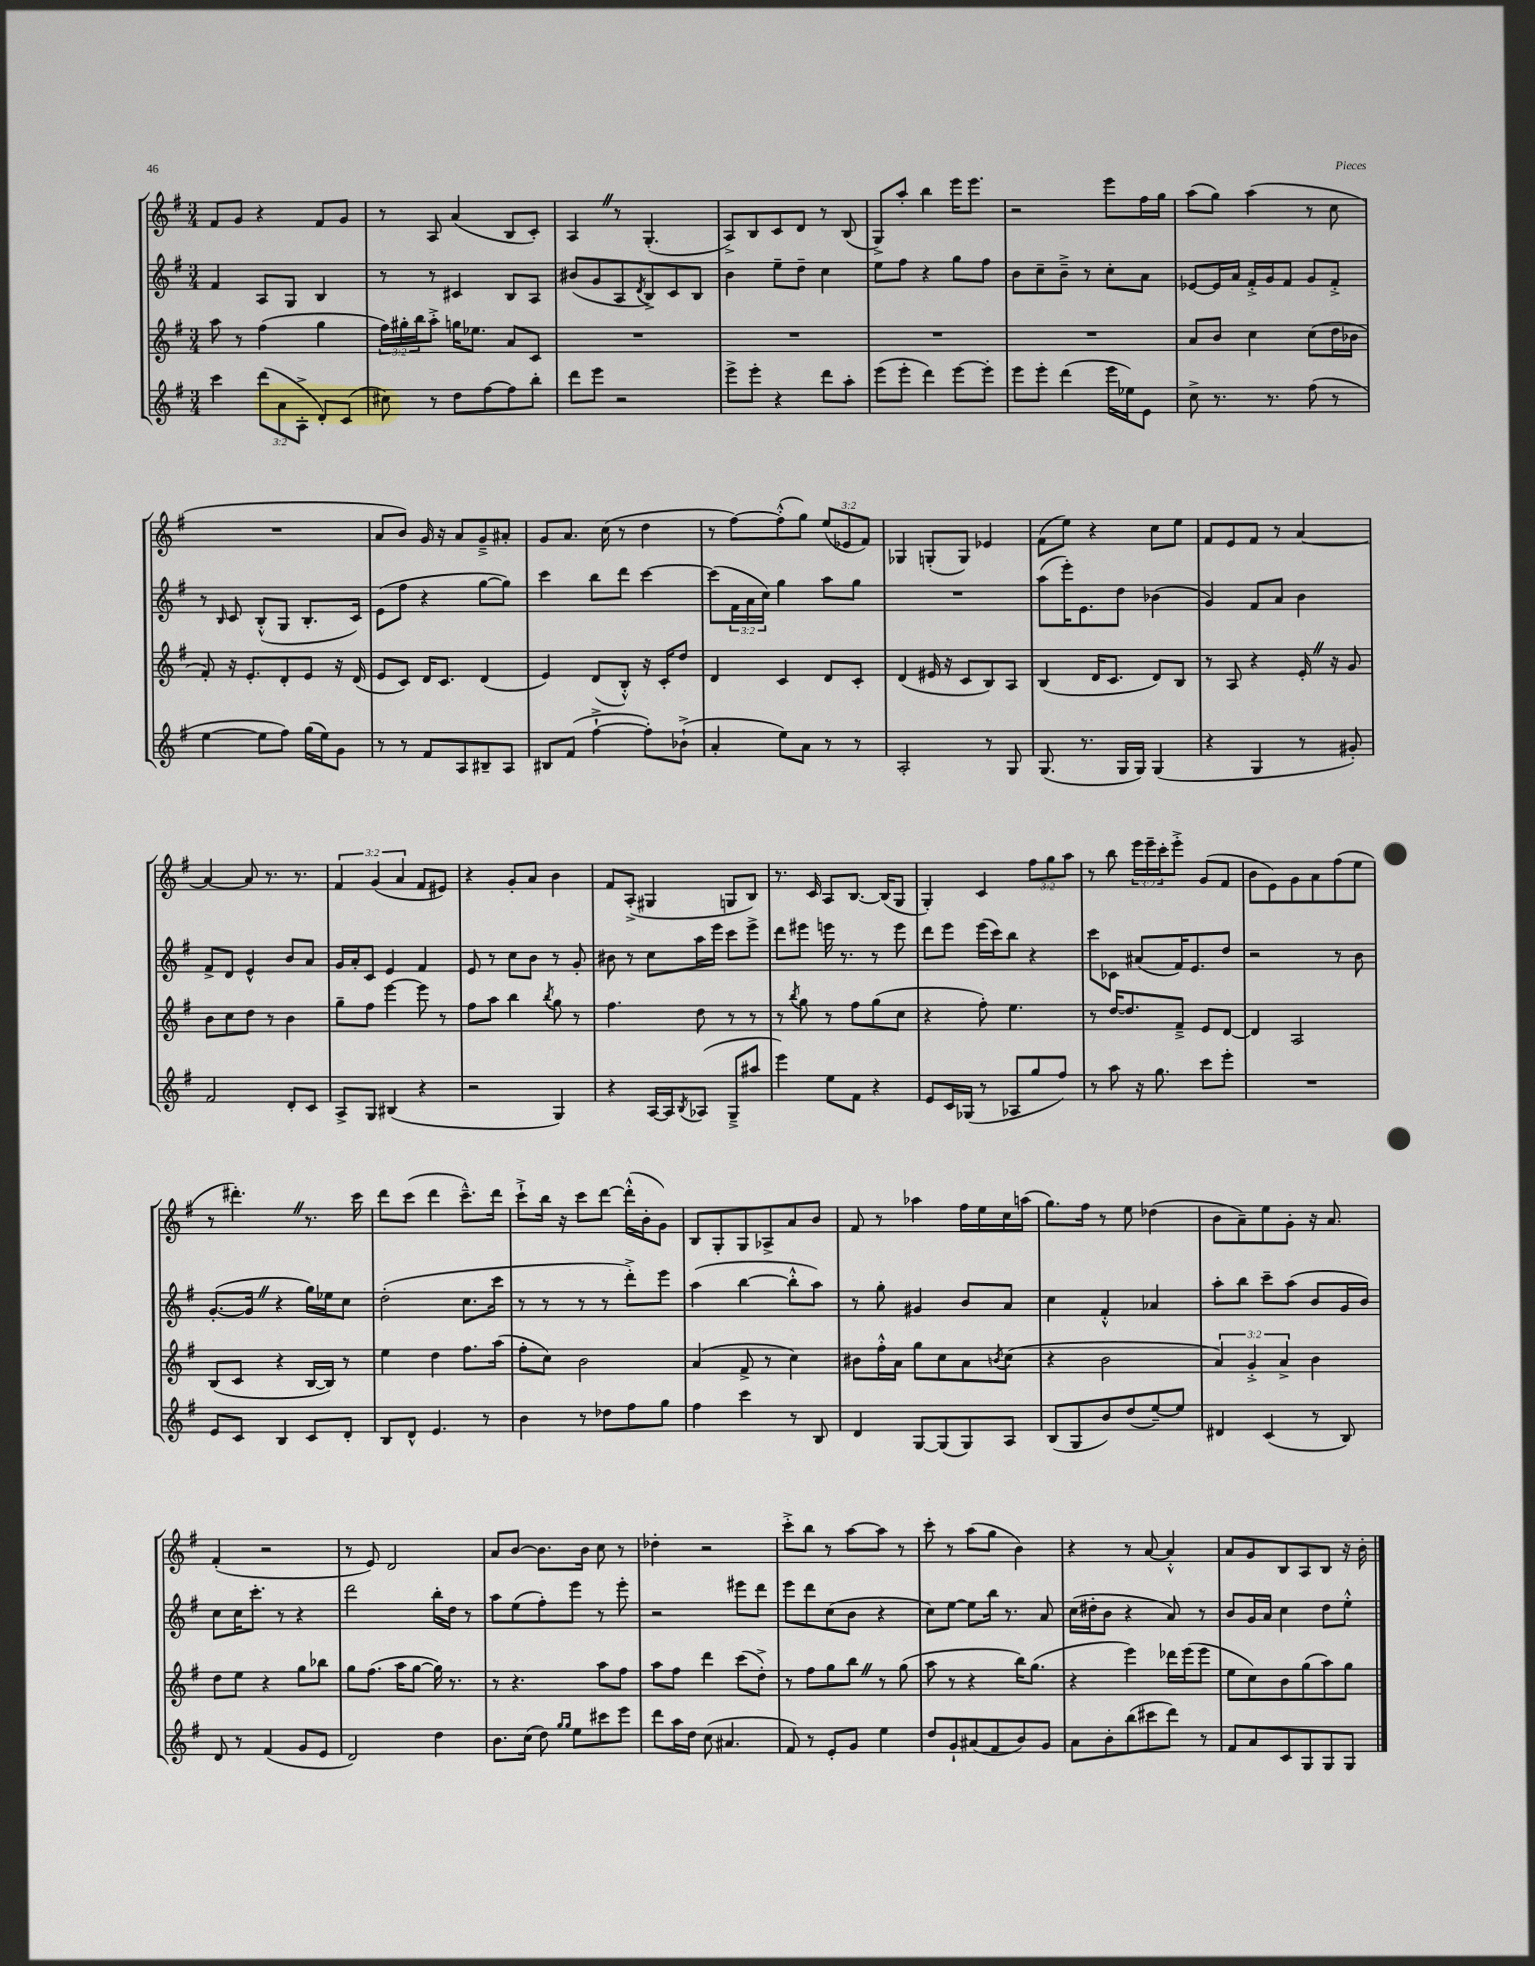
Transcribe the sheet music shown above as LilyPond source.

<<
\new StaffGroup <<
\new Staff = "s0" {
    \clef treble \key g \major \numericTimeSignature \time 3/4 \override Staff.TupletNumber.text = #tuplet-number::calc-fraction-text
    fis'8 g'8 r4 fis'8 g'8 |
    r8 a8 a'4( b8 c'8-.) |
    a4 \once \override BreathingSign.text = \markup { \musicglyph "scripts.caesura.straight" } \breathe r8 g4.-.( |
    a8->) b8 c'8 d'8 r8 b8( |
    g8->) a''8-. b''4 e'''16 e'''8. |
    r2 e'''8 fis''16 g''16 |
    a''8( g''8) a''4( r8 c''8 |
    R2. |
    a'8 b'8) g'16 r16 a'8 g'8---> ais'8-. |
    g'8 a'8. c''16( r8 d''4 |
    r8 fis''8~) fis''8-.-^( g''8) \tuplet 3/2 { e''8( ees'8 fis'8) } |
    ges4 g8-.( g8) ees'4 |
    fis'8( e''8) r4 c''8 e''8 |
    fis'8 e'8 fis'8 r8 a'4~ |
    a'4~ a'8 r8. r8. |
    \tuplet 3/2 { fis'4 g'4( a'4 } fis'8 eis'8) |
    r4 g'8-. a'8 b'4 |
    fis'8 a8-.->( gis4 g8 b8) |
    r8. c'16 a8 b8.~ b16( g8 |
    g4-.) c'4 \tuplet 3/2 { fis''8 g''8 a''8 } |
    r8 b''8 \tuplet 3/2 { e'''16 e'''16-- c'''16-. } e'''8-.-> g'8( fis'8 |
    b'8 e'8) g'8 a'8 fis''8( e''8 |
    r8 dis'''4.-.) \once \override BreathingSign.text = \markup { \musicglyph "scripts.caesura.straight" } \breathe r8. c'''16 |
    d'''8 c'''8( d'''4 c'''8.---^) d'''16 |
    c'''8-!-> b''16 r16 c'''8 d'''8~ d'''16-.-^( b'16-. g'8) |
    b8 g8-. g8 aes8-> a'8 b'8 |
    fis'8 r8 aes''4 fis''16 e''16 c''16 a''16( |
    g''8.) fis''16 r8 e''8 des''4( |
    b'8 a'8--) e''8 g'8-. r16 a'8. |
    fis'4-.( r2 |
    r8 e'8) d'2 |
    a'8 b'8~ b'8. b'16 c''8 r8 |
    des''4-. r2 |
    c'''8-.-> b''8 r8 a''8~ a''8 r8 |
    c'''8-. r8 a''8( g''8 b'4) |
    r4 r8 a'8~ a'4-.-^ |
    a'8 g'8 b8 a8 b8 r16 b'16-. \bar "|." |
}
\new Staff = "s1" {
    \clef treble \key g \major \numericTimeSignature \time 3/4 \override Staff.TupletNumber.text = #tuplet-number::calc-fraction-text
    fis'4 a8 g8 b4 |
    r8 r8 cis'4 b8 a8 |
    bis'8( g'8 a8 \acciaccatura { d'8 } b8->) c'8 b8 |
    b'4 e''8-- d''8-- c''4 |
    e''8 fis''8 r4 g''8 fis''8 |
    b'8 c''8-- b'8---> r8 c''8-. a'8 |
    ees'8~ ees'16 a'16 fis'16-.-> g'16 fis'8 g'8 fis'8-.-> |
    r8 \grace { b16 } c'8 b8-.-^( g8 b8.-. c'16) |
    e'8( fis''8 r4 g''8~ g''8) |
    c'''4 b''8 d'''8 c'''4~ |
    c'''8( \tuplet 3/2 { fis'16 a'16 c''16) } g''4 a''8 g''8 |
    R2. |
    a''8( e'''16-.) e'8. d''8 bes'4( |
    g'4) fis'8 a'8 b'4 |
    fis'8-> d'8 e'4-^ b'8 a'8 |
    g'16 a'16-. c'8 e'4 fis'4 |
    e'8 r8 c''8 b'8 r8 g'8-. |
    bis'8 r8 c''8 a''16 e'''16 c'''8 e'''8-> |
    d'''8 eis'''8 e'''16 r8. r8 e'''8 |
    d'''8 e'''8 e'''16( c'''16) b''8 r4 |
    c'''8 ces'8 ais'8( fis'16) e'8. d''8 |
    r2 r8 b'8 |
    g'8.~-.( g'16 \once \override BreathingSign.text = \markup { \musicglyph "scripts.caesura.straight" } \breathe r4 g''16) ees''16 c''8 |
    d''2-.( c''8. c'''16 |
    r8 r8 r8 r8 d'''8-.->) e'''8 |
    a''4( b''4~ b''8-.-^ a''8) |
    r8 g''8-. gis'4 b'8 a'8 |
    c''4 fis'4-.-^ aes'4 |
    a''8-. b''8 c'''8-- a''8( b'8 g'16 b'16) |
    c''8 c''16 c'''8.-. r8 r4 |
    d'''2 b''16-. d''16 r8 |
    a''8 e''8( fis''8-.) e'''8 r8 e'''8-. |
    r2 eis'''8 d'''8 |
    e'''8 d'''8 c''8( b'8 r4 |
    c''8) e''8~ e''8 b''16 r8. a'8 |
    c''16( dis''16-. b'8 r4 a'8) r8 |
    b'8 g'16 a'16 c''4 d''8 e''8-.-^ \bar "|." |
}
\new Staff = "s2" {
    \clef treble \key g \major \numericTimeSignature \time 3/4 \override Staff.TupletNumber.text = #tuplet-number::calc-fraction-text
    a''8 r8 fis''4( g''4 |
    \tuplet 3/2 { fis''16) gis''16-. b''16 } a''8-.-> g''16 ees''8. a'8 c'8 |
    R2. |
    R2. |
    R2. |
    R2. |
    a'8 b'8 c''4 c''8( d''16 bes'16 |
    fis'8-.) r16 e'8.-. d'8-. e'8 r16 d'16( |
    e'8 c'8) d'16 c'8. d'4( |
    e'4) d'8( b8-.-^) r16 c'16-. d''8 |
    d'4 c'4 d'8 c'8-. |
    d'4( eis'16 r16 c'8 b8) a8 |
    b4( d'16 c'8. d'8) b8 |
    r8 a8 r4 e'16-. \once \override BreathingSign.text = \markup { \musicglyph "scripts.caesura.straight" } \breathe r16 g'8 |
    b'8 c''8 d''8 r8 b'4 |
    g''8-- fis''8 e'''4~ e'''8 r8 |
    fis''8 a''8 b''4 \acciaccatura { b''8 } g''8 r8 |
    fis''4. d''8 r8 r8 |
    r8 \acciaccatura { b''8 } g''8 r8 fis''8 g''8( c''8 |
    r4 fis''8-.) e''4. |
    r8 d''16~ d''8. fis'8---> e'8 d'8~ |
    d'4 a2 |
    b8( c'8 r4 b16~ b16) r8 |
    e''4 d''4 fis''8. a''16( |
    fis''8-. c''8) b'2 |
    a'4( fis'8-> r8 c''4) |
    bis'8 fis''16-.-^ a'16 g''8 c''8 a'8 \acciaccatura { b'8 } c''8( |
    r4 b'2 |
    \tuplet 3/2 { a'4) g'4-.-> a'4-> } b'4 |
    d''8 e''8 r4 g''8 bes''8 |
    g''8 fis''8.( a''16 g''8~ g''16) r8. |
    r8 r4. a''8 fis''8 |
    a''8 fis''8 d'''4 c'''8( d''8-.->) |
    r8 fis''8 g''8 b''8 \once \override BreathingSign.text = \markup { \musicglyph "scripts.caesura.straight" } \breathe r8 g''8( |
    a''8 r8 r4 b''16) g''8.( |
    r4 e'''4) des'''16 e'''16( e'''8 |
    e''8 c''8) b'8 g''8( a''8) g''8 \bar "|." |
}
\new Staff = "s3" {
    \clef treble \key g \major \numericTimeSignature \time 3/4 \override Staff.TupletNumber.text = #tuplet-number::calc-fraction-text
    c'''4 \tuplet 3/2 { d'''8( a'8 a8-.-> } d'8-.) c'8( |
    cis''8) r8 d''8 fis''8~ fis''8 b''8-. |
    d'''8 e'''8 r2 |
    e'''8-> e'''8-. r4 d'''8 a''8-. |
    e'''8( e'''8-. d'''4) e'''8~ e'''8-. |
    e'''8 e'''8-. d'''4( e'''16 ees''16) e'8 |
    c''8-> r8. r8. fis''8( r8 |
    e''4~ e''8 fis''8) g''16( e''16) g'8 |
    r8 r8 fis'8 a8 bis8-- a8 |
    bis8 fis'8( fis''4~-!-> fis''8-.) bes'8-!->( |
    a'4-. e''8) a'8 r8 r8 |
    a2-. r8 g8 |
    g8.( r8. g16 g16) g4( |
    r4 g4 r8 gis'8-.) |
    fis'2 d'8-. c'8 |
    a8-> g8 bis4( r4 |
    r2 g4) |
    r4 a16~ a16 \acciaccatura { b8 } aes8( g8---> ais''8 |
    e'''4) e''8 fis'8 r4 |
    e'8 c'16 ges16( r8 aes8 g''8 fis''8) |
    r8 a''8 r16 g''8. c'''8 e'''8-. |
    R2. |
    e'8 c'8 b4 c'8 d'8-. |
    b8 d'8-^ e'4. r8 |
    b'4 r8 des''8 fis''8 g''8 |
    fis''4 c'''4 r8 b8 |
    d'4 g8~ g8( g8) a8 |
    b8( g8 b'8) d''8( e''8~--) e''8 |
    dis'4 c'4( r8 b8) |
    d'8 r8 fis'4( g'8 e'8 |
    d'2) d''4 |
    b'8. c''16( d''8) \grace { g''16 g''16 } e''8 cis'''8 e'''8 |
    d'''8 a''16 d''16 c''8( ais'4. |
    fis'8) r8 e'8-. g'8 e''4 |
    d''8 g'8-! ais'8( fis'8 b'8) g'8 |
    a'8 b'8-. b''8( cis'''8 d'''8) r8 |
    fis'8 a'8 c'8 g8 g8 g8 \bar "|." |
}
>>
>>
\layout { \context { \Score \remove "Bar_number_engraver" } }
